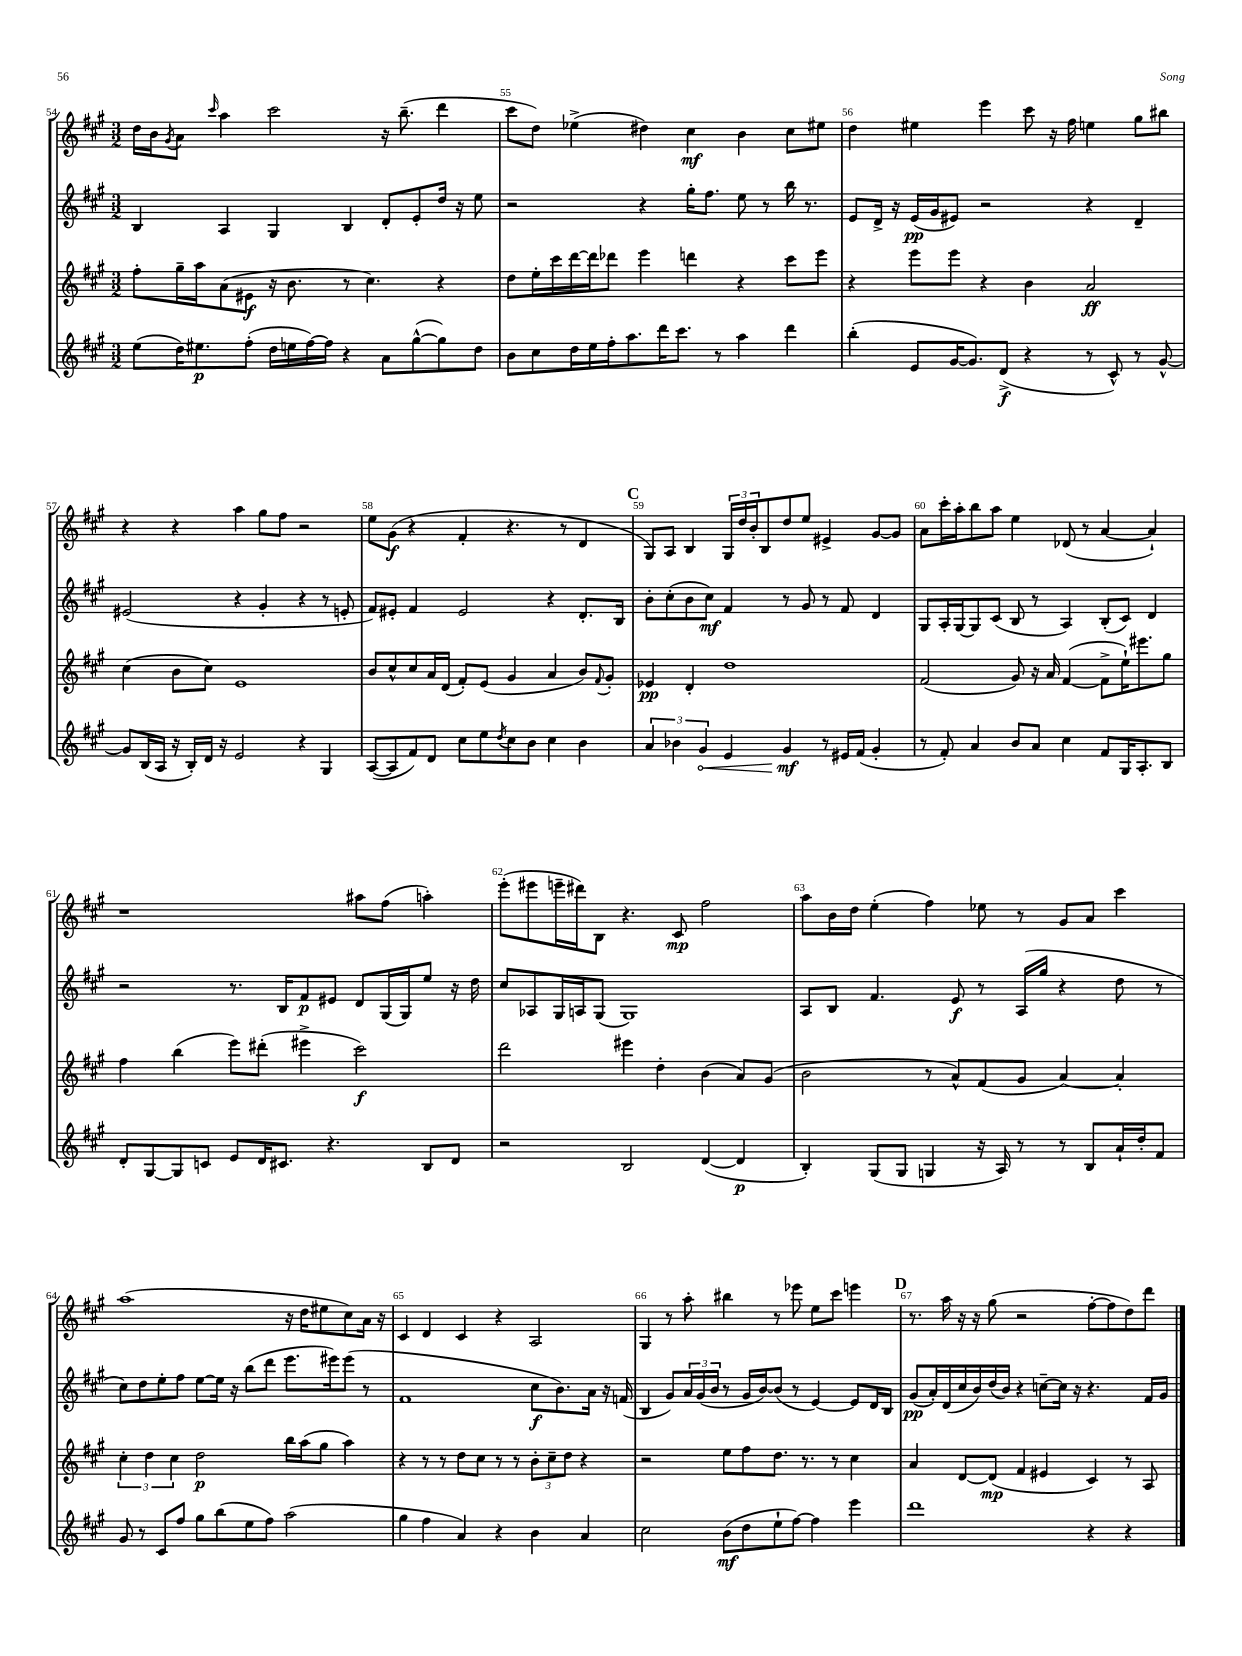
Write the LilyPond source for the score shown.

<<
\new StaffGroup <<
\new Staff = "s0" {
    \clef treble \key a \major \numericTimeSignature \time 3/2
    d''16 b'16 \acciaccatura { gis'8 } a'8 \grace { cis'''16 } a''4 cis'''2 r16 b''8.--( d'''4 |
    cis'''8 d''8) ees''4->( dis''4) cis''4\mf b'4 cis''8 eis''8 |
    d''4 eis''4 e'''4 cis'''8 r16 fis''16 e''4 gis''8 bis''8 |
    r4 r4 a''4 gis''8 fis''8 r2 |
    e''8 gis'8\f( r4 fis'4-. r4. r8 d'4 |
    \mark \markup { \bold "C" } gis8) a8 b4 \tuplet 3/2 { gis16 d''16 b'16-. } b8 d''8 e''8 eis'4-> gis'8~ gis'8 |
    a'8 cis'''16-. a''16-. b''8 a''8 e''4 des'8( r8 a'4~ a'4-!) |
    r1 ais''8 fis''8( a''4-.) |
    e'''8-.( eis'''8 e'''16-- dis'''16) b8 r4. cis'8\mp fis''2 |
    a''8 b'16 d''16 e''4-.( fis''4) ees''8 r8 gis'8 a'8 cis'''4 |
    a''1( r16 d''16 eis''8 cis''8) a'16 r16 |
    cis'4 d'4 cis'4 r4 a2 |
    gis4 r8 a''8-. bis''4 r8 ees'''8 e''8 cis'''8 e'''4 |
    \mark \markup { \bold "D" } r8. a''16 r16 r16 gis''8( r2 fis''8~-. fis''8 d''8) d'''8 \bar "|." |
}
\new Staff = "s1" {
    \clef treble \key a \major \numericTimeSignature \time 3/2
    b4 a4 gis4 b4 d'8-. e'8-. d''16 r16 e''8 |
    r2 r4 gis''16-. fis''8. e''8 r8 b''16 r8. |
    e'8 d'16-> r16 e'16\pp( gis'16 eis'8) r2 r4 d'4-- |
    eis'2( r4 gis'4-. r4 r8 e'8-. |
    fis'8) eis'8-. fis'4 eis'2 r4 d'8.-. b16 |
    \mark \markup { \bold "C" } b'8-. cis''8-.( b'8 cis''8\mf) fis'4 r8 gis'8 r8 fis'8 d'4 |
    gis8 a16-. gis16~ gis8 cis'8( b8 r8 a4) b8-.( cis'8) d'4 |
    r2 r8. b16 fis'8\p eis'8 d'8 gis16( gis16) e''8 r16 d''16 |
    cis''8 aes8 gis16 a16 gis8( gis1) |
    a8 b8 fis'4. e'8\f r8 a16( gis''16 r4 d''8 r8 |
    cis''8) d''8 e''8-. fis''8 e''8~ e''16 r16 b''8( d'''8 e'''8. eis'''16) eis'''8( r8 |
    fis'1 cis''8\f b'8.) a'16 r16 f'16( |
    b4 gis'8) \tuplet 3/2 { a'16 gis'16( b'16 } r8 gis'16 b'16~) b'8( r8 e'4~) e'8 d'16 b16 |
    \mark \markup { \bold "D" } gis'8\pp( a'16-.) d'16( cis''16 b'16) d''16( b'16) r4 c''8~-- c''16 r16 r4. fis'16 gis'16 \bar "|." |
}
\new Staff = "s2" {
    \clef treble \key a \major \numericTimeSignature \time 3/2
    fis''8-. gis''16-- a''16 a'8( eis'8\f r16 b'8. r8 cis''4.) r4 |
    d''8 e''16-. cis'''16 d'''16~ d'''16 des'''8 e'''4 d'''4 r4 cis'''8 e'''8 |
    r4 e'''8 e'''8 r4 b'4 a'2\ff |
    cis''4( b'8 cis''8) e'1 |
    b'8 cis''8-^ cis''8 a'16 d'16( fis'8-.) e'8( gis'4 a'4 b'8) \appoggiatura { fis'8 } gis'8-. |
    \mark \markup { \bold "C" } ees'4\pp d'4-. d''1 |
    fis'2( gis'8) r16 a'16 fis'4~( fis'8-> e''16-!) eis'''8. gis''8 |
    fis''4 b''4( e'''8) dis'''8-.( eis'''4-> cis'''2\f) |
    d'''2 eis'''4 d''4-. b'4( a'8) gis'8( |
    b'2 r8 a'8-^) fis'8( gis'8 a'4~) a'4-. |
    \tuplet 3/2 { cis''4-. d''4 cis''4 } d''2\p b''16 a''16( gis''8 a''4) |
    r4 r8 r8 d''8 cis''8 r8 r8 \tuplet 3/2 { b'8-. cis''8-- d''8 } r4 |
    r2 e''8 fis''8 d''8. r8. r8 cis''4 |
    \mark \markup { \bold "D" } a'4 d'8~ d'8\mp( fis'4 eis'4 cis'4) r8 a8 \bar "|." |
}
\new Staff = "s3" {
    \clef treble \key a \major \numericTimeSignature \time 3/2
    e''8( d''16) eis''8.\p fis''8-.( d''16 e''16 fis''16~) fis''16 r4 a'8 gis''8~-^( gis''8) d''8 |
    b'8 cis''8 d''16 e''16 fis''16-. a''8. d'''16 cis'''8. r8 a''4 d'''4 |
    b''4-.( e'8 gis'16~ gis'8.) d'8->\f( r4 r8 cis'8-^) r8 gis'8~-^ |
    gis'8 b16( a16 r16 b16-.) d'16 r16 e'2 r4 gis4 |
    a8~( a8 fis'8) d'8 cis''8 e''8 \acciaccatura { d''8 } cis''8 b'8 cis''4 b'4 |
    \mark \markup { \bold "C" } \tuplet 3/2 { a'4 bes'4 \once \override Hairpin.circled-tip = ##t gis'4\< } e'4 gis'4\mf\! r8 eis'16 fis'16( gis'4-. |
    r8 fis'8-.) a'4 b'8 a'8 cis''4 fis'8 gis16 a8.-. b8 |
    d'8-. gis8~ gis8 c'8 e'8 d'16 cis'8. r4. b8 d'8 |
    r2 b2 d'4~( d'4\p |
    b4-.) gis8( gis8 g4 r16 a16) r8 r8 b8 a'16-! d''16-. fis'8 |
    gis'8 r8 cis'8 fis''8 gis''8 b''8( e''8 fis''8) a''2( |
    gis''4 fis''4 a'4) r4 b'4 a'4 |
    cis''2 b'8\mf( d''8 e''8-! fis''8~) fis''4 e'''4 |
    \mark \markup { \bold "D" } d'''1 r4 r4 \bar "|." |
}
>>
>>
\layout { \context { \Score currentBarNumber = #54 \override BarNumber.break-visibility = ##(#f #t #t) barNumberVisibility = #all-bar-numbers-visible } }
